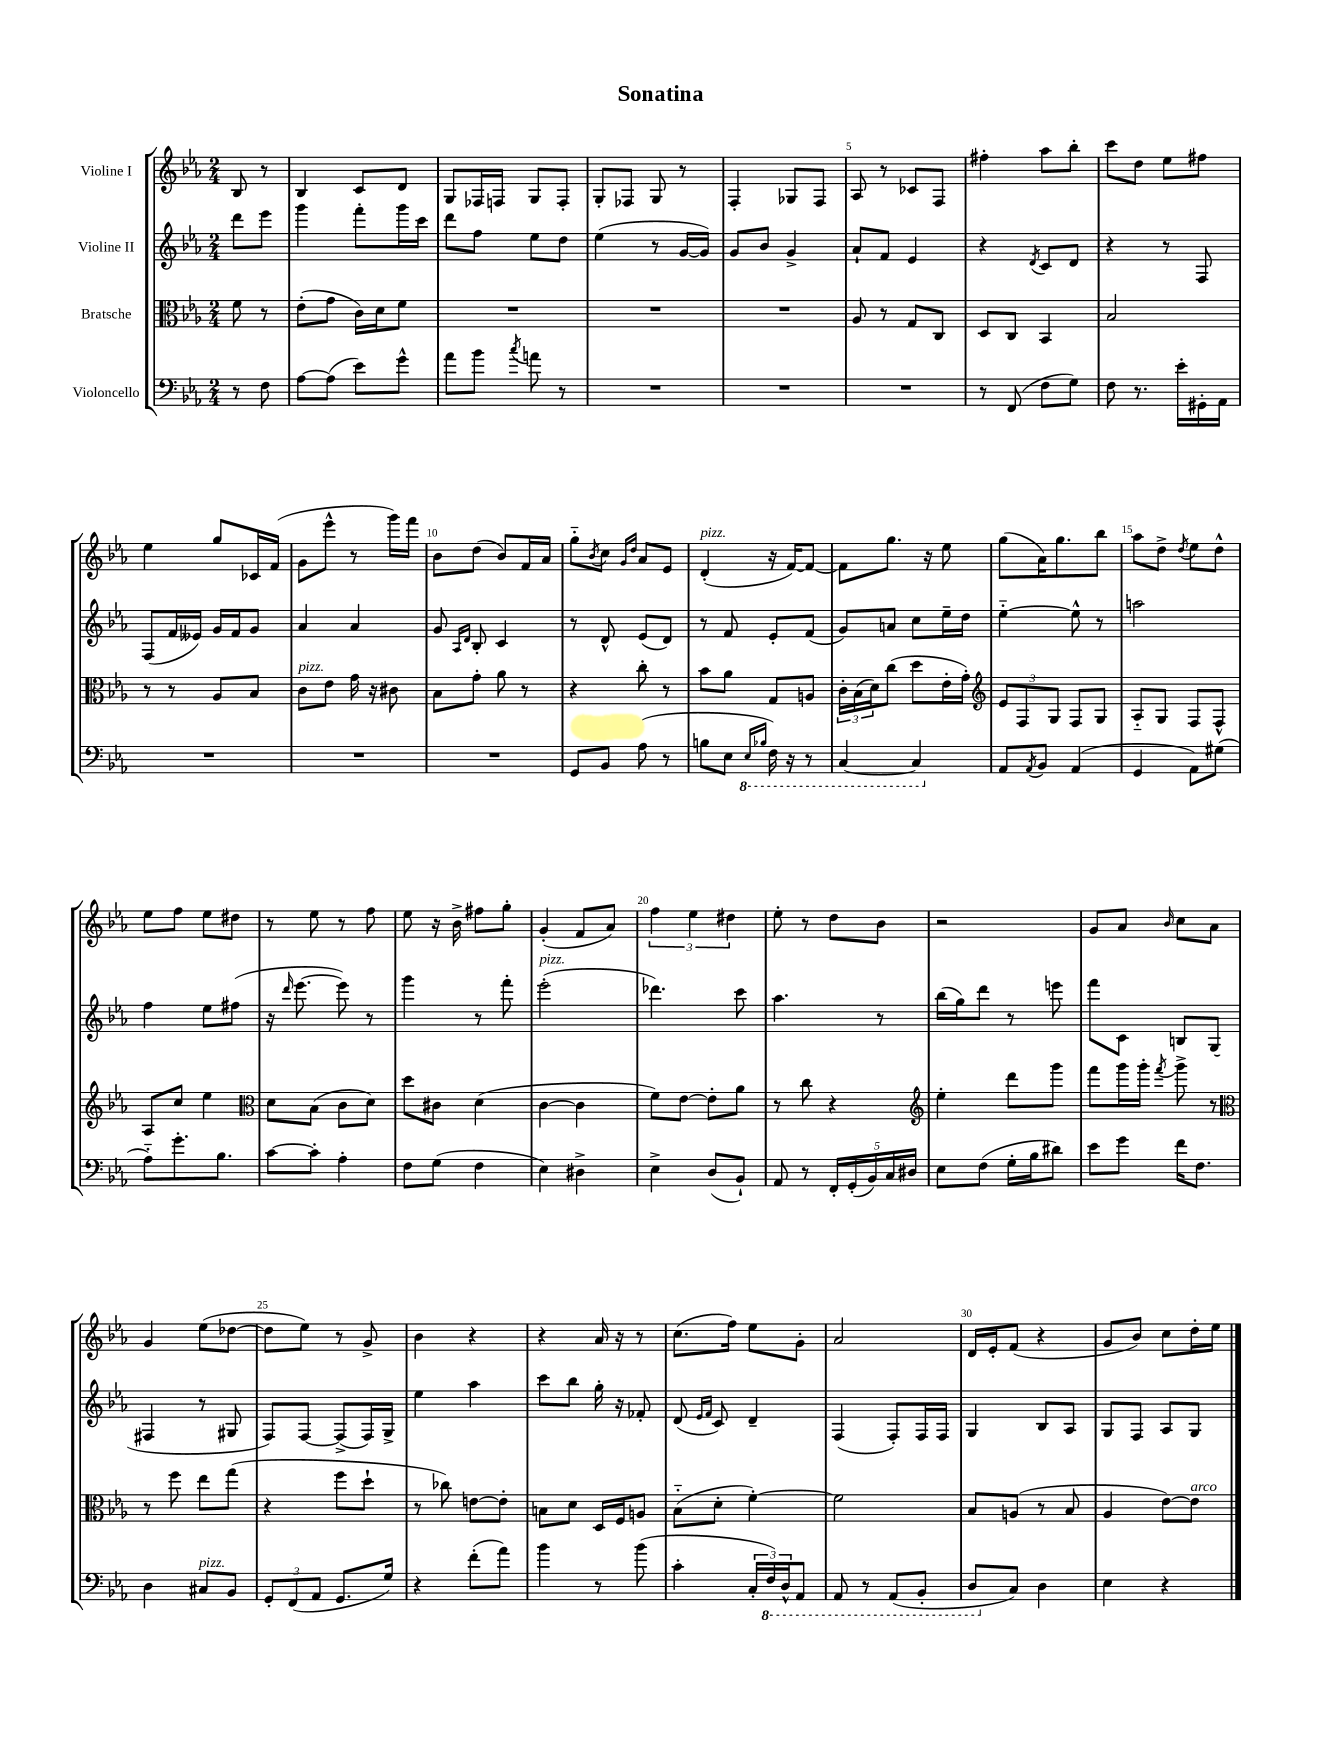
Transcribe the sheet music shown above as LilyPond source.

\header { title = "Sonatina" }
<<
\new StaffGroup <<
\new Staff = "s0" \with { instrumentName = "Violine I" } {
    \clef treble \key ees \major \numericTimeSignature \time 2/4 \partial 4
    bes8 r8 |
    bes4 c'8 d'8 |
    g8 fes16 f16 g8 f8-. |
    g8-. fes8 g8 r8 |
    f4-. ges8 f8 |
    aes8 r8 ces'8 f8 |
    fis''4-. aes''8 bes''8-. |
    c'''8 d''8 ees''8 fis''8 |
    ees''4 g''8 ces'16 f'16( |
    g'8 ees'''8-^ r8 g'''16) f'''16 |
    bes'8 d''8( bes'8) f'16 aes'16 |
    g''8-_ \acciaccatura { bes'8 } c''8 \grace { g'16 d''16 } aes'8 ees'8 |
    d'4-.^\markup { \italic "pizz." }( r16 f'16~) f'8~ |
    f'8 g''8. r16 ees''8 |
    g''8( aes'16) g''8. bes''8 |
    aes''8 d''8-> \acciaccatura { d''8 } ees''8 d''8-^ |
    ees''8 f''8 ees''8 dis''8 |
    r8 ees''8 r8 f''8 |
    ees''8 r16 bes'16-> fis''8 g''8-. |
    g'4-.( f'8 aes'8) |
    \tuplet 3/2 { f''4 ees''4 dis''4 } |
    ees''8-. r8 d''8 bes'8 |
    r2 |
    g'8 aes'8 \grace { bes'16 } c''8 aes'8 |
    g'4 ees''8( des''8~ |
    des''8 ees''8) r8 g'8-> |
    bes'4 r4 |
    r4 aes'16 r16 r8 |
    c''8.( f''16) ees''8 g'8-. |
    aes'2 |
    d'16 ees'16-. f'8( r4 |
    g'8 bes'8) c''8 d''16-. ees''16 \bar "|." |
}
\new Staff = "s1" \with { instrumentName = "Violine II" } {
    \clef treble \key ees \major \numericTimeSignature \time 2/4 \partial 4
    d'''8 ees'''8 |
    g'''4 f'''8-. g'''16 c'''16 |
    d'''8 f''8 ees''8 d''8 |
    ees''4( r8 g'16~ g'16) |
    g'8 bes'8 g'4-> |
    aes'8-! f'8 ees'4 |
    r4 \acciaccatura { d'8 } c'8 d'8 |
    r4 r8 f8 |
    f8( f'16 eeses'16) g'16 f'16 g'8 |
    aes'4 aes'4 |
    g'8 \grace { aes16 d'16 } bes8-. c'4 |
    r8 d'8-^ ees'8( d'8) |
    r8 f'8 ees'8-. f'8( |
    g'8) a'8 c''8 ees''16-- d''16 |
    ees''4~-_ ees''8-^ r8 |
    a''2 |
    f''4 ees''8 fis''8( |
    r16 \grace { d'''16 } ees'''8.~ ees'''8) r8 |
    g'''4 r8 f'''8-. |
    ees'''2-.^\markup { \italic "pizz." }( |
    des'''4.) c'''8 |
    aes''4. r8 |
    bes''16( g''16) d'''8 r8 e'''8 |
    f'''8 c'8 b8 g8( |
    fis4 r8 gis8 |
    f8) f8~ f8->( f16) g16-> |
    ees''4 aes''4 |
    c'''8 bes''8 g''16-. r16 fes'8-. |
    d'8( \grace { ees'16 f'16 } c'8) d'4-- |
    f4( f8-.) f16 f16 |
    g4 bes8 aes8 |
    g8 f8 aes8 g8 \bar "|." |
}
\new Staff = "s2" \with { instrumentName = "Bratsche" } {
    \clef alto \key ees \major \numericTimeSignature \time 2/4 \partial 4
    f'8 r8 |
    ees'8-.( g'8 c'16) d'16 f'8 |
    R2 |
    R2 |
    R2 |
    aes8 r8 g8 c8 |
    d8 c8 bes,4 |
    bes2 |
    r8 r8 aes8 bes8 |
    c'8^\markup { \italic "pizz." } ees'8 g'16 r16 cis'8 |
    bes8 g'8-. aes'8 r8 |
    r4 c''8-. r8 |
    bes'8 aes'8 g8 a8 |
    \tuplet 3/2 { c'16-. bes16( d'16) } c''8( d''8 ees'16-. g'16-.) |
    \clef treble \tuplet 3/2 { ees'8 f8 g8 } f8 g8 |
    aes8-_ g8 f8 f8-^ |
    aes8 c''8 ees''4 |
    \clef alto d'8 bes8( c'8 d'8) |
    d''8 cis'8 d'4( |
    c'4~ c'4 |
    f'8) ees'8~ ees'8-. aes'8 |
    r8 c''8 r4 |
    \clef treble ees''4-. d'''8 g'''8 |
    f'''8 g'''16 g'''16-. \acciaccatura { f'''8 } g'''8-> r8 |
    \clef alto r8 f''8 ees''8 g''8( |
    r4 f''8 d''8-! |
    r8 ces''8) e'8~ e'8-. |
    b8 d'8 d16 f16 a8 |
    bes8-_( d'8-. f'4~-.) |
    f'2 |
    bes8 a8( r8 bes8 |
    aes4 ees'8~) ees'8^\markup { \italic "arco" } \bar "|." |
}
\new Staff = "s3" \with { instrumentName = "Violoncello" } {
    \clef bass \key ees \major \numericTimeSignature \time 2/4 \partial 4
    r8 f8 |
    aes8~ aes8( ees'8) g'8-^ |
    aes'8 bes'8 \acciaccatura { c''8 } a'8 r8 |
    R2 |
    R2 |
    R2 |
    r8 f,8( f8 g8) |
    f8 r8. ees'16-. gis,16-. aes,16 |
    R2 |
    R2 |
    R2 |
    g,8 bes,8 aes8( r8 |
    b8 ees8 \ottava #-1 \grace { ees,16 bes,!16 } f,16) r16 r8 |
    c,4~ c,4 \ottava #0 |
    aes,8 \acciaccatura { aes,8 } bes,8 aes,4( |
    g,4 aes,8) gis8( |
    aes8-_) g'8.-. bes8. |
    c'8~ c'8-. aes4-. |
    f8 g8( f4 |
    ees4) dis4-> |
    ees4-> d8( bes,8-!) |
    aes,8 r8 \tuplet 5/4 { f,16-. g,16-.( bes,16) c16 dis16 } |
    ees8 f8( g16-. bes16 dis'8) |
    ees'8 g'8 f'16 f8. |
    d4 cis8^\markup { \italic "pizz." } bes,8 |
    \tuplet 3/2 { g,8-. f,8( aes,8 } g,8. g16) |
    r4 f'8-.( aes'8) |
    bes'4 r8 bes'8( |
    c'4-. \tuplet 3/2 { c16-. \ottava #-1 f,16) d,16-^ } aes,,8 |
    aes,,8 r8 aes,,8( bes,,8-. |
    d,8 \ottava #0 c8) d4 |
    ees4 r4 \bar "|." |
}
>>
>>
\layout { \context { \Score \override BarNumber.break-visibility = ##(#f #t #t) barNumberVisibility = #(every-nth-bar-number-visible 5) } }
